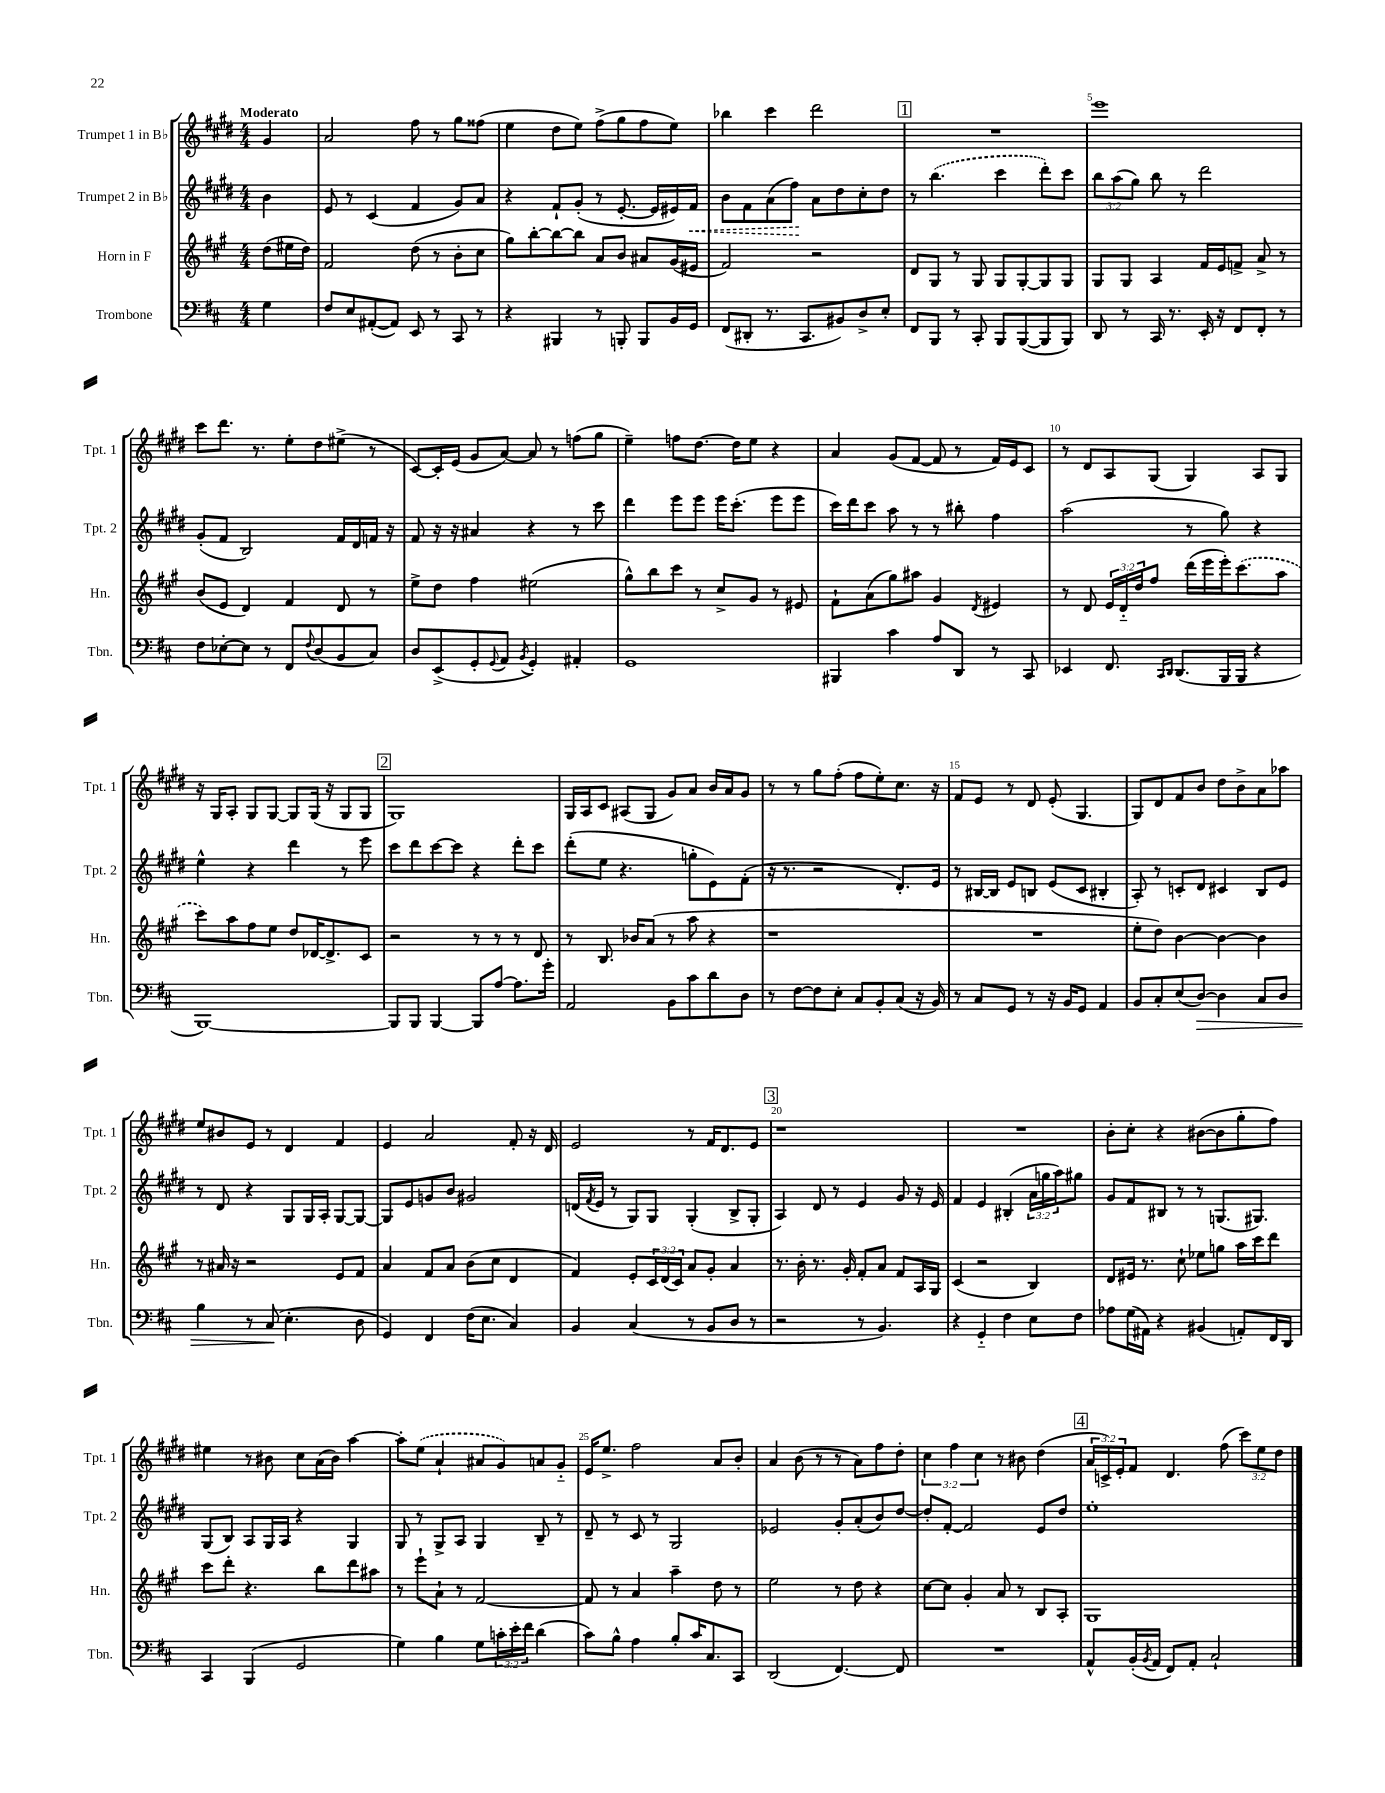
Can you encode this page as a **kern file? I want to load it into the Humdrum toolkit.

**kern	**kern	**kern	**kern
*staff4	*staff3	*staff2	*staff1
*clefF4	*clefG2	*clefG2	*clefG2
*k[f#c#]	*k[f#c#g#]	*k[f#c#g#d#]	*k[f#c#g#d#]
*M4/4	*M4/4	*M4/4	*M4/4
4G	(8dd	4b	4g#
.	16ee#	.	.
.	16dd)	.	.
=	=	=	=
8F#	2f#	8e	2a
8E	.	8r	.
([8AA#'	.	(4c#	.
8AA#])	.	.	.
8EE	(8dd	4f#	8ff#
8r	8r	.	8r
8CC#	8b'	8g#)	8gg#
8r	8cc#	8a	(8ff##
=	=	=	=
4r	8gg#)	4r	4ee
.	[8bb'	.	.
4BBB#	8bb_	8f#`	8dd#
.	8bb]	(8g#'	8ee)
8r	8a	8r	(8ff#^
8BBB'	8b	[8.e'	8gg#
8BBB	8a#	.	8ff#
.	.	16e]	.
16BB	(16g#	16e#)	8ee)
16GG	16e#	16f#	.
=	=	=	=
(8FF#	2f#)	8b	4bb-
8DD#'	.	8f#	.
8.r	.	(8a	4ccc#
.	.	8ff#)	.
8.CC#	.	.	.
.	2r	8a	2ddd#
8BB#)	.	8dd#	.
8D^	.	8cc#'	.
8E'	.	8dd#	.
=	=	=	=
8FF#	8d	8r	1r
8BBB	8G#	(4.bb	.
8r	8r	.	.
8CC#'	8G#	.	.
8BBB	8G#	4ccc#	.
([8BBB	[8G#'	.	.
8BBB]	8G#]	8ddd#')	.
8BBB)	8G#	8ccc#	.
=	=	=	=
8DD	8G#	12bb	1eee
.	.	(12aa	.
8r	8G#	.	.
.	.	12gg#)	.
16CC#	4A	8bb	.
8.r	.	.	.
.	.	8r	.
16EE'	16f#	2ddd#	.
16r	16e	.	.
8FF#	8f^	.	.
8FF#'	8a^	.	.
8r	8r	.	.
=	=	=	=
8F#	(8b	(8g#'	8ccc#
[8E-'	8e	8f#	8.ddd#
8E-]	4d)	2B)	.
.	.	.	8.r
8r	.	.	.
8FF#	4f#	.	8ee'
8qqF#	.	.	.
(8D	.	.	8dd#
8BB	8d	16f#	(8ee#^
.	.	16d#	.
8C#)	8r	16f	8r
.	.	16r	.
=	=	=	=
8D	8ee^	8f#	[8c#)
(8EE^	8dd	16r	16c#']
.	.	16r	(16e
8GG'	4ff#	4a#	8g#
8qqGG	.	.	.
8AA	.	.	[8a)
8qBB	.	.	.
4GG')	(2ee#	4r	8a]
.	.	.	8r
4AA#'	.	8r	(8ff
.	.	8ccc#	8gg#
=	=	=	=
1GG	8gg#^^)	4ddd#	4ee~)
.	8bb	.	.
.	8ccc#	8eee	8ff
.	8r	8eee	[8.dd#
.	8cc#^	16eee	.
.	.	(8.ccc#'	16dd#]
.	8g#	.	8ee
.	8r	8eee	4r
.	8e#	8eee	.
=	=	=	=
4BBB#	8f#`	16ccc#)	4a
.	.	16ddd#	.
.	(8a	8ccc#	.
4c#	8gg#)	8aa	(8g#
.	8aa#	8r	[8f#
8A	4g#	8r	8f#]
8DD	.	8bb#'	8r
.	8qd	.	.
8r	4e#	4ff#	16f#)
.	.	.	16e
8CC#	.	.	8c#
=	=	=	=
4EE-	8r	(2aa	8r
.	8d	.	8d#
8.FF#	24e	.	8A
.	24d'~	.	.
.	24dd	.	.
.	8ff#	.	(8G#
16qqCC#	.	.	.
16qqDD	.	.	.
(8.DD	.	.	.
.	(16ddd	8r	4G#)
.	16eee	.	.
16BBB	16eee')	8gg#)	.
16BBB	(8.ccc#	.	.
4r	.	4r	8A
.	8aa	.	8G#
=	=	=	=
[1BBB)	8ccc#)	4ee^^	16r
.	.	.	16G#
.	8aa	.	8A'
.	8ff#	4r	8G#
.	8ee	.	[8G#
.	8dd	4ddd#	8G#]
.	[16d-	.	(16G#
.	8.d-^]	.	16r
.	.	8r	8G#
.	8c#	8eee	8G#
=	=	=	=
8BBB]	2r	8ccc#	1G#)
8BBB	.	8ddd#	.
[4BBB	.	[8ccc#	.
.	.	8ccc#]	.
8BBB]	8r	4r	.
[8A	8r	.	.
8.A]	8r	8ddd#'	.
.	8d	8ccc#	.
16g'	.	.	.
=	=	=	=
2AA	8r	(8ddd#'	16G#
.	.	.	16A
.	8.B	8ee	8c#
.	.	4.r	(8A#
.	16b-	.	.
.	(8a	.	8G#
8BB	8r	.	8g#)
8c#	8aa	8gg'	8a
8d	4r	8e)	16b
.	.	.	16a
8D	.	(8f#'	8g#
=	=	=	=
8r	1r	16r	8r
.	.	8.r	.
[8F#	.	.	8r
8F#]	.	2r	8gg#
8E'	.	.	(8ff#'
8C#	.	.	8ff#
8BB'	.	.	8ee')
(8C#	.	8.d#')	8.cc#
16r	.	.	.
16BB)	.	16e	16r
=	=	=	=
8r	1r	8r	8f#
8C#	.	[16B#	8e
.	.	16B#]	.
8GG	.	8e	8r
8r	.	8B	8d#
16r	.	(8e	(8e'
16BB	.	.	.
8GG	.	8c#	4.G#
4AA	.	4B#'	.
=	=	=	=
8BB	8ee'	8A')	8G#)
8C#'	8dd)	8r	8d#
(8E	[4b	8c'	8f#
[8D)	.	8d#	8b
4D]	4b_	4c#	8dd#
.	.	.	8b^
8C#	4b]	8B	8a
8D	.	8e	8aa-
=	=	=	=
4B	8r	8r	8ee
.	16a#	8d#	8b#
.	16r	.	.
8r	2r	4r	8e
(8C#	.	.	8r
4.E'	.	8G#	4d#
.	.	16G#	.
.	.	16A'	.
.	8e	[8G#	4f#
8D	8f#	8G#_	.
=	=	=	=
4GG)	4a	8G#]	4e
.	.	8e	.
4FF#	8f#	8g	2a
.	8a	8b	.
(16F#	(8b	2g#	.
8.E	.	.	.
.	8cc#	.	.
4C#)	4d	.	8f#'
.	.	.	16r
.	.	.	16d#
=	=	=	=
4BB	4f#)	(16d	2e
.	.	8qf#	.
.	.	16e	.
.	.	8r	.
(4C#	8e'	8G#)	.
.	24c#	8G#	.
.	(24d	.	.
.	24c#)	.	.
8r	8a	(4G#'	8r
8BB	8g#'	.	16f#
.	.	.	8.d#
8D	4a	8B^	.
8r	.	8G#'	8e
=	=	=	=
2r	8.r	4A)	1r
.	16b'	.	.
.	8.r	8d#	.
.	.	8r	.
.	16g#'	.	.
8r	8f#'	4e	.
4.BB)	8a	.	.
.	8f#	8g#	.
.	16A	16r	.
.	16G#	16e	.
=	=	=	=
4r	(4c#	4f#	1r
4GG'~	2r	4e	.
4F#	.	(4B#'	.
8E	4B)	24a	.
.	.	24gg	.
.	.	24aa)	.
8F#	.	8gg#	.
=	=	=	=
8A-	8d	8g#	8b'
(16G	16e#	8f#	8cc#'
16AA#)	8.r	.	.
4r	.	8B#	4r
.	8cc#`	8r	.
(4BB#	8ee-	8r	([8b#
.	8gg	(8.G	8b#]
8AA')	16aa	.	8gg#'
.	16ccc#	8.G#)	.
16FF#	8ddd	.	8ff#)
16DD	.	.	.
=	=	=	=
4CC#	8ccc#	(8G#	4ee#
.	8ddd'	8B)	.
(4BBB	4.r	8A	8r
.	.	16G#	8b#
.	.	16A	.
2GG	.	4r	8cc#
.	8bb	.	(16a
.	.	.	16b#)
.	8ddd	4G#	[4aa
.	8aa#	.	.
=	=	=	=
4G)	8r	8G#	8aa']
.	8eee`	8r	(8ee
4B	8a`	8G#^	4a`
.	8r	8A	.
8G	[2f#	4G#	8a#
24c'	.	.	8g#)
24e'	.	.	.
24f#	.	.	.
(4d	.	8B~	8a
.	.	8r	8g#'~
=	=	=	=
8c#)	8f#]	8d#~	16e
.	.	.	8.ee^
8B^^	8r	8r	.
4A	4a	8c#	2ff#
.	.	8r	.
8B'	4aa~	2G#	.
16c#	.	.	.
8.C#	.	.	.
.	8dd	.	8a
8CC#	8r	.	8b'
=	=	=	=
(2DD	2ee	2e-	4a
.	.	.	(8b
.	.	.	8r
[4.FF#)	8r	8g#'	8r
.	8dd	(8a'	8a)
.	4r	8b)	8ff#
8FF#]	.	[8dd#	8dd#'
=	=	=	=
1r	[8cc#	8dd#']	6cc#
.	8cc#]	[8f#'	.
.	.	.	6ff#
.	4g#'	2f#]	.
.	.	.	6cc#
.	8a	.	8r
.	8r	.	8b#
.	8B	8e	(4dd#
.	8A'	8dd#	.
=	=	=	=
8AA^^	1G#	1ee'	24a
.	.	.	24c^)
.	.	.	24e'
(16BB'	.	.	8f#
8qBB	.	.	.
16AA	.	.	.
8FF#)	.	.	4.d#
8AA'	.	.	.
2C#`	.	.	.
.	.	.	(8ff#
.	.	.	12ccc#)
.	.	.	12ee
.	.	.	12dd#
==	==	==	==
*-	*-	*-	*-
